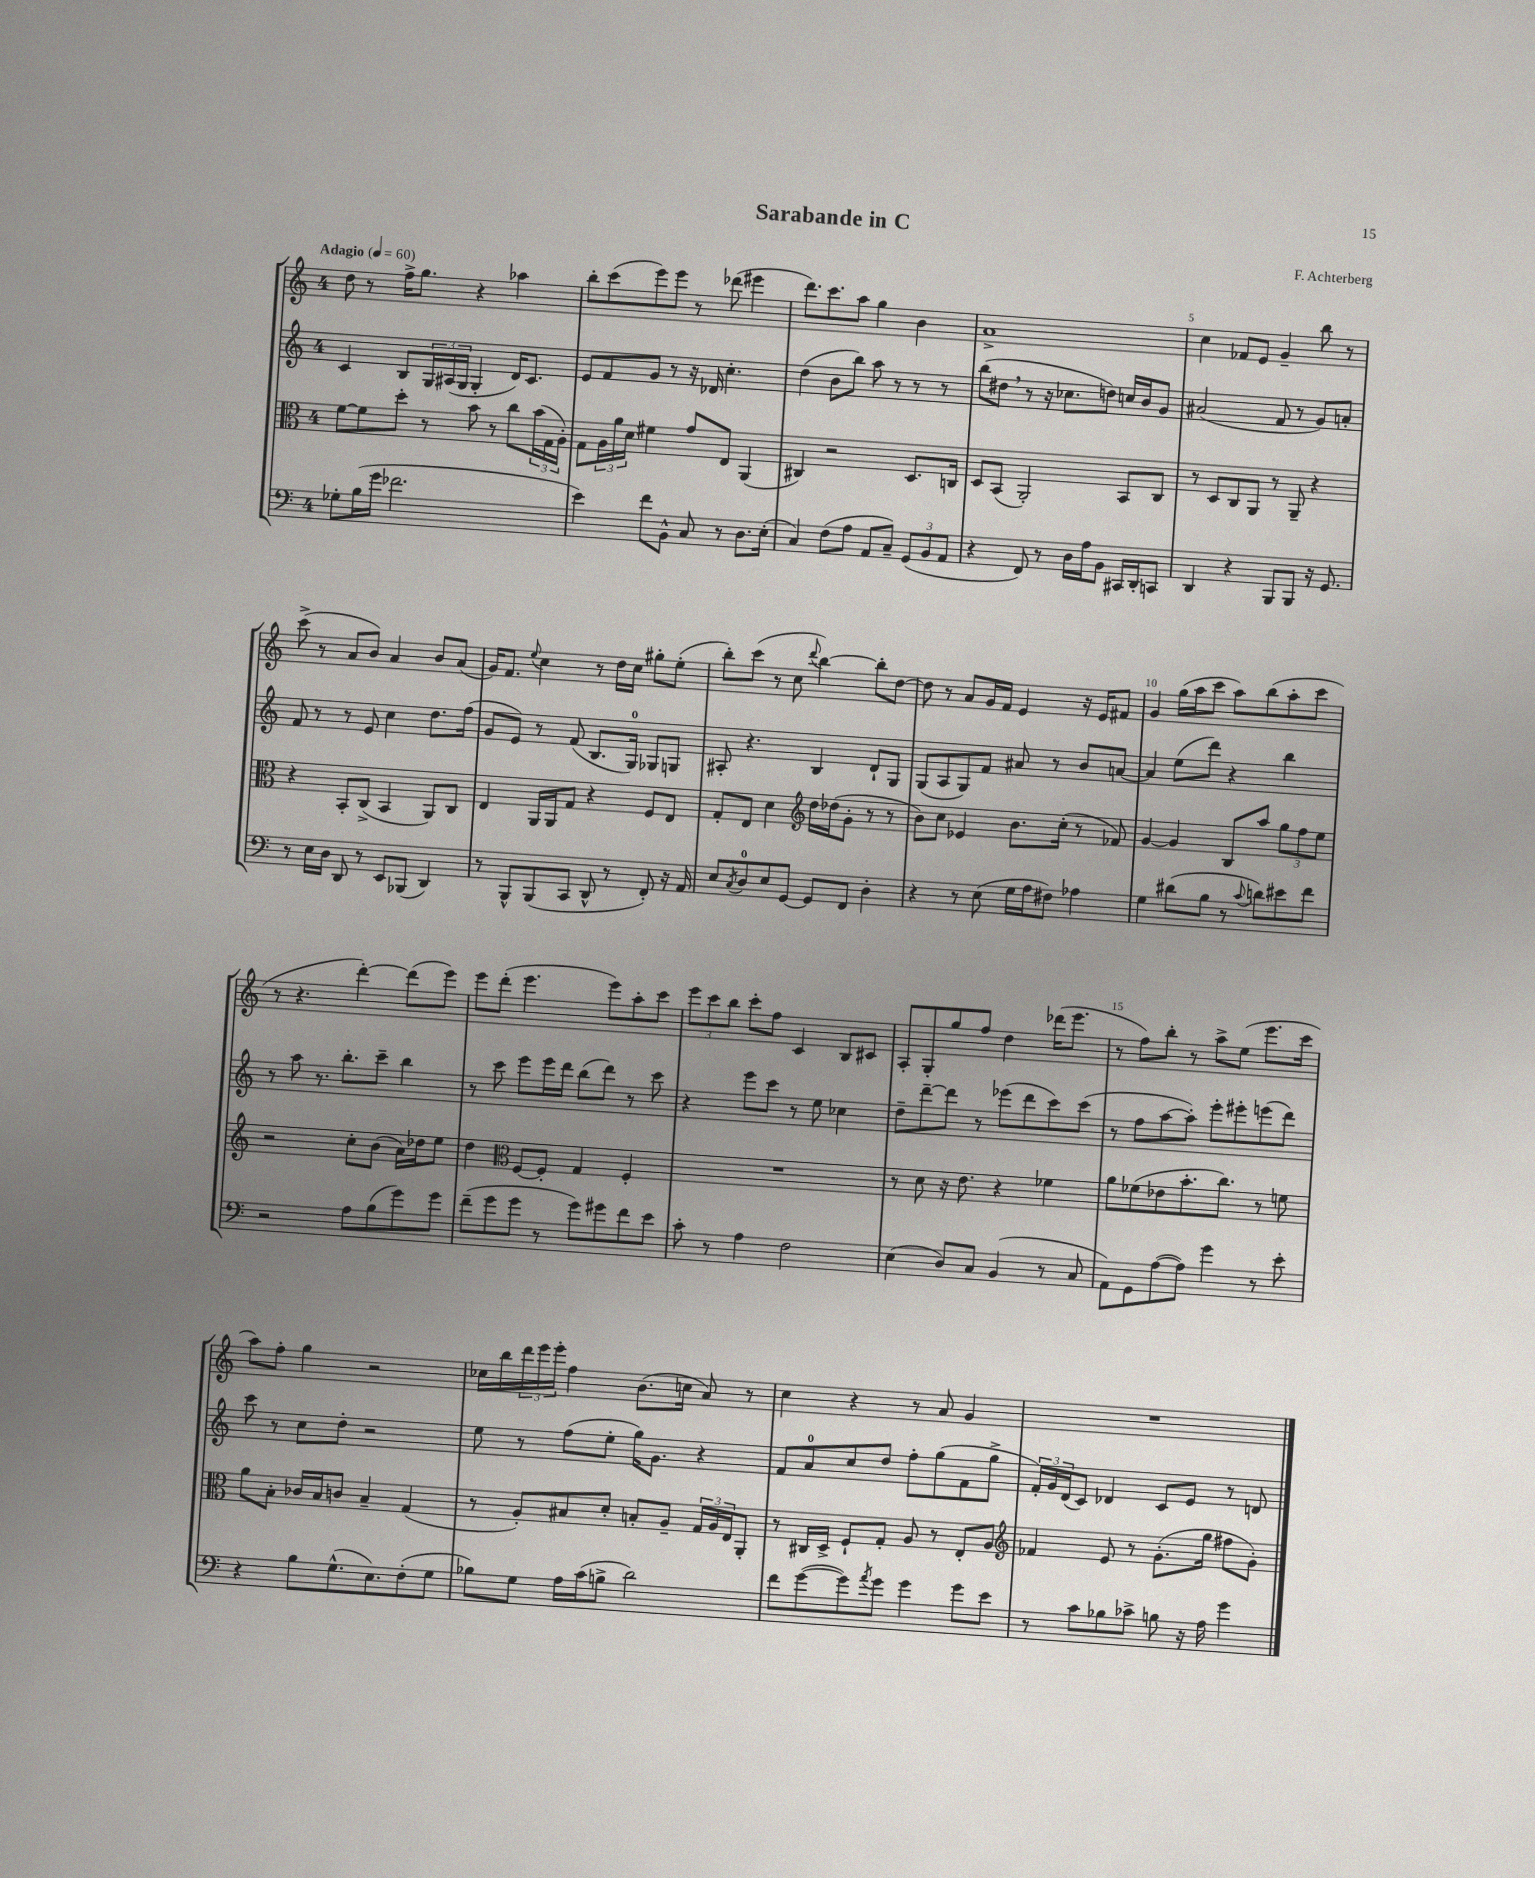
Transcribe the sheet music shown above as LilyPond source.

\header { title = "Sarabande in C" composer = "F. Achterberg" }
<<
\new StaffGroup <<
\new Staff = "s0" {
    \clef treble \key c \major \once \override Staff.TimeSignature.style = #'single-digit \time 4/4 \tempo "Adagio" 4 = 60
    d''8 r8 f''16-> g''8. r4 aes''4 |
    b''8-. c'''8( e'''8) e'''8 r8 des'''8( eis'''4 |
    d'''8.) c'''8. a''8 g''4 b'4 |
    a'1-> |
    c''4 fes'8 e'8 g'4-- b''8 r8 |
    c'''8->( r8 a'8 b'8) a'4 b'8 a'8( |
    g'16) f'8. \appoggiatura { e''8 } c''4 r8 d''16 c''16 gis''8-. e''8-.( |
    b''8-.) c'''8( r8 c''8 \appoggiatura { d'''8 } b''4~) b''8-. d''8~ |
    d''8 r8 a'8 g'16 f'16 e'4 r16 e'16 fis'8 |
    g'4 g''16( a''16 c'''8 a''8) b''8( a''8-. c'''8 |
    r8 r4. d'''4~-.) d'''8( e'''8) |
    e'''8 d'''8-.( e'''4. e'''8) a''8-. c'''8 |
    \tuplet 3/2 { e'''8 c'''8 b''8 } c'''8-. f''8 c'4 b8 cis'8 |
    a8-. g8-. g''8 f''8 d''4 des'''16( e'''8. |
    r8 f''8) b''8-. r8 a''8-> e''8( e'''8. c'''16 |
    a''8) f''8-. g''4 r2 |
    ces''16 b''16 \tuplet 3/2 { d'''16 e'''16 e'''16-. } f''4 b'8.( c''16 a'8) r8 |
    c''4 r4 r8 a'8 g'4 |
    R1 \bar "|." |
}
\new Staff = "s1" {
    \clef treble \key c \major \once \override Staff.TimeSignature.style = #'single-digit \time 4/4
    c'4 b8 \tuplet 3/2 { g16 ais16( g16 } g4-. d'16) c'8. |
    e'8 f'8 g'8 r8 r16 des'16 c''4.-. |
    d''4( b'8 b''8) a''8 r8 r8 r8 |
    b''8( dis''8 \breathe r8 r16 ces''8. d''8) c''16 b'16 g'8 |
    ais'2( f'8 r8 g'8) a'8-. |
    f'8 r8 r8 e'8 c''4 d''8. f''16( |
    g'8 e'8) r8 f'8( b8. g16-0) ges8 g8 |
    ais8-. r4. b4 d'8-! g8 |
    g8( a8 g8) f'8 ais'8 r8 b'8 a'8~ |
    a'4 e''8( d'''8) r4 b''4 |
    r8 a''8 r8. b''8.-. c'''8-- b''4 |
    r8 c'''8 e'''8 e'''16 d'''16 b''8( d'''8) r8 c'''8 |
    r4 e'''8 c'''8 r8 e''8 ces''4 |
    d''8-- d'''8~-- d'''8 r8 ees'''8( d'''8 c'''8) c'''8( |
    r8 f''8 a''8~ a''8-.) e'''8-. eis'''8-. e'''8( d'''8) |
    c'''8 r8 c''8 d''8-. r2 |
    e''8 r8 f''8( e''8-. g''16) g'8. r4 |
    f'8 a'8-0 c''8 d''8 f''8-. g''8( f'8 g''8-> |
    \tuplet 3/2 { f'16-.) g'16 d'16( } c'8) des'4 c'8 e'8 r8 d'8 \bar "|." |
}
\new Staff = "s2" {
    \clef alto \key c \major \once \override Staff.TimeSignature.style = #'single-digit \time 4/4
    f'8~ f'8 d''8-. r8 b'8 r8 c''8 \tuplet 3/2 { b'16( g16 a16-.) } |
    g8 \tuplet 3/2 { a16 a'16 d'16 } fis'4 g'8 e8 a,4( |
    cis4) r2 d8. c16 |
    d8 b,8( a,2-.) b,8 c8 |
    r8 d8 c8 a,8 r8 a,8-- r4 |
    r4 b,8-. c8->( b,4 a,8) c8 |
    e4 a,16 a,16 g8 r4 f8 e8 |
    g8-. e8 d'4 \clef treble d''16 des''16( g'8-. r8 r8 |
    b'8) c''8 ees'4 b'8. c''16-.( r8 fes'8) |
    g'4~ g'4 b8 a''8 \tuplet 3/2 { g''8 f''8 e''8 } |
    r2 c''8-. b'8( a'16) des''16 e''8 |
    d''4 \clef alto f8~ f8-. g4 f4-. |
    R1 |
    r8 d'8 r16 e'8. r4 fes'4 |
    a'8 fes'8( ees'8 b'8.-. c''8.) r8 f'8 |
    a'8 b8-. ces'16 b16 c'8 b4-- g4( |
    r8 a8-.) bis8 d'8-. b8-. a8-- \tuplet 3/2 { g16 a16 e16 } a,8-. |
    r8 cis16 d16-> f8-! g8-. a8 r8 e8-. a8 |
    \clef treble fes'4 e'8 r8 g'8.-.( g''16 fis''8 g'8-.) \bar "|." |
}
\new Staff = "s3" {
    \clef bass \key c \major \once \override Staff.TimeSignature.style = #'single-digit \time 4/4
    ges8-. b16( g'16 fes'2. |
    e'4) f'8 b,8-^ c8 r8 d8. e16-.( |
    c4) f8( a8 a,8 c8--) \tuplet 3/2 { g,8( b,8 a,8 } |
    r4 f,8) r8 d16 a16 b,8 cis,16 d,16-. c,8 |
    d,4 r4 b,,8 b,,8 r16 g,8. |
    r8 e16 d16 d,8 r8 e,8 bes,,8( d,4) |
    r8 b,,8-^ b,,8( c,8 d,8-^ r8 f,8-.) r16 a,16 |
    e8 \acciaccatura { c8 } d8-0 e8 g,8~ g,8 f,8 d4-. |
    r4 r8 e8( g16 a16 fis8) aes4 |
    g4 dis'8( b8 r8 \appoggiatura { c'8 } d'8) eis'8 f'8 |
    r2 a8 b8( g'8) g'8 |
    f'8--( g'8 g'8 r8 g'8) gis'8 f'8 e'8 |
    c'8-. r8 a4 f2 |
    e4( d8) c8 b,4( r8 c8 |
    a,8) g,8 a8~( a8) g'4 r8 e'8-. |
    r4 b8 g8.-^( e8.) f8-.( g8 |
    bes8) g8 a16 c'16( b8-> d'2) |
    f'8 g'8~( g'8) \acciaccatura { a'8 } g'8 g'4 g'8 e'8 |
    r8 c'8 bes8 ces'8-> b8 r16 a16 g'4 \bar "|." |
}
>>
>>
\layout { \context { \Score \override BarNumber.break-visibility = ##(#f #t #t) barNumberVisibility = #(every-nth-bar-number-visible 5) } }
